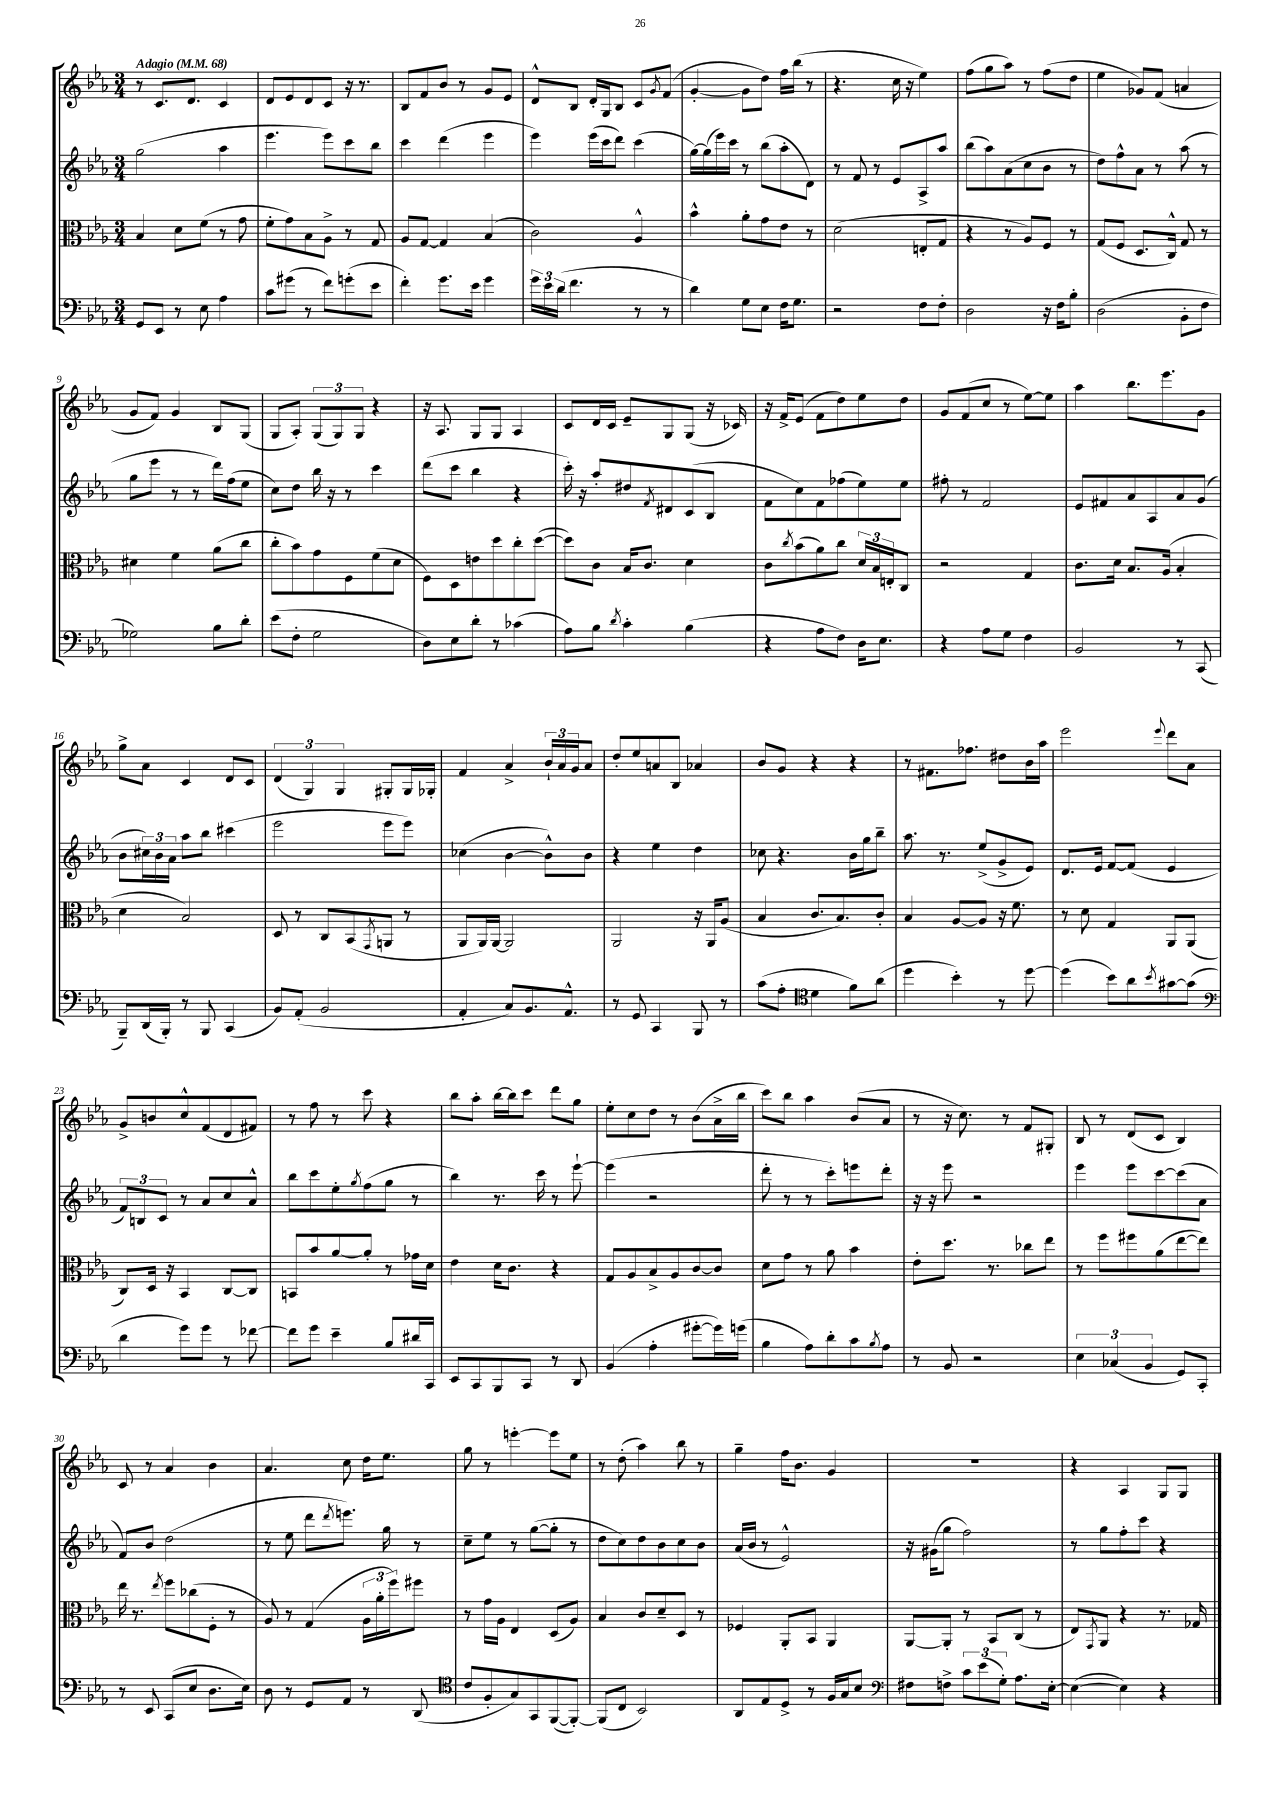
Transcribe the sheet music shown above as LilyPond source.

<<
\new StaffGroup <<
\new Staff = "s0" {
    \clef treble \key ees \major \numericTimeSignature \time 3/4 \tempo "Adagio" 4 = 68
    r8 c'8. d'8. c'4 |
    d'8 ees'8 d'8 c'8 r16 r8. |
    bes8 f'8 bes'8 r8 g'8 ees'8 |
    d'8-^ bes8 d'16-. g16 bes8 c'8 \acciaccatura { g'8 } f'8( |
    g'4~-. g'8 d''8) f''16 bes''16( r8 |
    r4. c''16 r16 ees''4) |
    f''8( g''8 aes''8) r8 f''8( d''8 |
    ees''4 ges'8) f'8( a'4 |
    g'8 f'8) g'4 bes8 g8( |
    g8 aes8-.) \tuplet 3/2 { g8( g8) g8 } r4 |
    r16 aes8. g8 g8 aes4 |
    c'8 d'16 c'16 ees'8-- g8 g8( r16 ces'16) |
    r16 f'16-> ees'8( f'8 d''8) ees''8 d''8 |
    g'8 f'8( c''8 r8 ees''8~) ees''8 |
    aes''4 bes''8. ees'''8. g'8 |
    g''8-> aes'8 c'4 d'8 c'8 |
    \tuplet 3/2 { d'4( g4) g4 } gis8-. gis16 ges16-. |
    f'4 aes'4-> \tuplet 3/2 { bes'16-! aes'16 g'16 } aes'8 |
    d''8-. ees''8 a'8 bes8 aes'4 |
    bes'8 g'8 r4 r4 |
    r8 fis'8. fes''8. dis''8 bes'16 aes''16 |
    ees'''2 \appoggiatura { ees'''8 } d'''8 aes'8 |
    g'8-> b'8 c''8-^ f'8( d'8 fis'8) |
    r8 f''8 r8 c'''8 r4 |
    bes''8 aes''8-. bes''16~ bes''16 c'''8 d'''8 g''8 |
    ees''8-. c''8 d''8 r8 bes'8( aes'16-> bes''16 |
    c'''8) bes''8 aes''4 bes'8( aes'8 |
    r8 r16 c''8.) r8 f'8 gis8-. |
    bes8 r8 d'8( c'8 bes4) |
    c'8 r8 aes'4 bes'4 |
    aes'4. c''8 d''16 ees''8. |
    g''8 r8 e'''4~-. e'''8 ees''8 |
    r8 d''8-.( aes''4) bes''8 r8 |
    g''4-- f''16 bes'8. g'4 |
    R2. |
    r4 aes4 g8 g8 \bar "|." |
}
\new Staff = "s1" {
    \clef treble \key ees \major \numericTimeSignature \time 3/4
    g''2( aes''4 |
    ees'''4. ees'''8) c'''8 bes''8 |
    c'''4 d'''4( ees'''4 |
    ees'''4) ees'''16( c'''16 d'''8) c'''4( |
    g''16~) g''16( ees'''16) c'''16 r8 bes''8( aes''8-. d'8) |
    r8 f'8 r8 ees'8 aes8-> aes''8 |
    bes''8( aes''8) aes'8( c''8 bes'8 r8 |
    d''8) f''8-^ aes'8 r8 aes''8( r8 |
    g''8 ees'''8 r8 r8 d'''16) f''16( ees''8 |
    c''8) d''8 bes''16 r16 r8 c'''4 |
    d'''8( c'''8 bes''4 r4 |
    c'''16-.) r16 aes''8-. dis''8 \acciaccatura { f'8 } dis'8 c'8( bes8 |
    f'8 c''8) f'8 fes''8( ees''8) ees''8 |
    fis''8-. r8 f'2 |
    ees'8 fis'8 aes'8 aes8 aes'8 g'8( |
    bes'8 \tuplet 3/2 { cis''16) bes'16 aes'16 } aes''8 bes''8 cis'''4( |
    ees'''2 ees'''8 ees'''8) |
    ces''4( bes'4~ bes'8-^) bes'8 |
    r4 ees''4 d''4 |
    ces''8 r4. bes'16 g''16 bes''8-- |
    aes''8. r8. ees''8->( g'8-> ees'8) |
    d'8. ees'16 f'8~ f'8( ees'4 |
    \tuplet 3/2 { f'8) b8 c'8 } r8 aes'8 c''8 aes'8-^ |
    bes''8 c'''8 ees''8-. \acciaccatura { g''8 } f''8( g''8 r8 |
    bes''4) r8. c'''16 r8 ees'''8~-! |
    ees'''4( r2 |
    d'''8-. r8 r8 c'''8-.) e'''8 d'''8-. |
    r16 r16 ees'''8 r2 |
    ees'''4 ees'''8 c'''8~ c'''8( aes'8 |
    f'8) bes'8 d''2( |
    r8 ees''8 d'''8 \acciaccatura { d'''8 } e'''8.) g''16 r8 |
    c''8-- ees''8 r8 g''8~( g''8-. r8 |
    d''8 c''8) d''8 bes'8 c''8 bes'8 |
    aes'16( bes'16 r8 ees'2-^) |
    r16 gis'16( g''8 f''2) |
    r8 g''8 f''8-. c'''8 r4 \bar "|." |
}
\new Staff = "s2" {
    \clef alto \key ees \major \numericTimeSignature \time 3/4
    bes4 d'8 f'8( r8 g'8 |
    f'8-. g'8) bes8 aes8-> r8 g8 |
    aes8 g8~ g4 bes4( |
    c'2) aes4-^ |
    bes'4-^ aes'8-. g'8 ees'8 r8 |
    d'2( e8-. g8 |
    r4 r8 aes8) f8 r8 |
    g8( f8 d8. c16-^) g8 r8 |
    dis'4 f'4 aes'8( c''8 |
    c''8-. bes'8) g'8 f8 f'8( d'8 |
    f8) d8 e'8 d''8 c''8-. d''8~( |
    d''8) c'8 bes16 c'8. d'4 |
    c'8 \acciaccatura { c''8 } bes'8( aes'8) c''8 \tuplet 3/2 { d'16 bes16 e16-. } c8 |
    r2 g4 |
    c'8. d'16 bes8. aes16( bes4-. |
    d'4 bes2) |
    d8 r8 c8 bes,8( \acciaccatura { g,8 } a,8 r8 |
    aes,8 aes,16) aes,16~ aes,2 |
    aes,2 r16 aes,16 aes8( |
    bes4 c'8. bes8.) c'8-. |
    bes4 aes8~ aes8 r16 f'8. |
    r8 d'8 g4 aes,8 aes,8( |
    c8) d16 r16 bes,4 c8~ c8 |
    b,8 bes'8 aes'8~ aes'8-. r8 ges'16 d'16 |
    ees'4 d'16 c'8. r4 |
    g8 aes8 bes8-> aes8 c'8~ c'8 |
    d'8 g'8 r8 aes'8 bes'4 |
    ees'8-. d''8. r8. ces''8 ees''8 |
    r8 f''8 fis''8 aes'8( ees''8~ ees''8) |
    ees''16 r8. \acciaccatura { ees''8 } f''8 ces''8( f8-. r8 |
    aes8) r8 g4( \tuplet 3/2 { aes16 aes'16-. f''16) } fis''8 |
    r8 g'16 aes16 ees4 d8( aes8) |
    bes4 c'8 d'8-- d8 r8 |
    fes4 aes,8-. bes,8 aes,4 |
    aes,8~ aes,8-. r8 bes,8 c8( r8 |
    ees8) \acciaccatura { g,8 } aes,8 r4 r8. ges16 \bar "|." |
}
\new Staff = "s3" {
    \clef bass \key ees \major \numericTimeSignature \time 3/4
    g,8 ees,8 r8 ees8 aes4 |
    c'8 gis'8( r8 f'8) g'8-.( ees'8 |
    f'4-.) g'8. ees'16 g'4 |
    \tuplet 3/2 { g'16 ees'16 d'16( } f'4. r8 r8 |
    d'4) g8 ees8 f16 g8. |
    r2 f8 f8-. |
    d2 r16 f16 bes8-. |
    d2( bes,8-. f8 |
    ges2) bes8 d'8-. |
    ees'8( f8-. g2 |
    d8) ees8 d'8-. r8 ces'4( |
    aes8) bes8 \acciaccatura { d'8 } c'4-. bes4( |
    r4 aes8 f8) d16 ees8. |
    r4 aes8 g8 f4 |
    bes,2 r8 c,8( |
    bes,,8--) d,16( bes,,16-.) r8 bes,,8 c,4( |
    bes,8) aes,8-.( bes,2 |
    aes,4-. c8) bes,8. aes,8.-^ |
    r8 g,8 c,4 bes,,8 r8 |
    c'8( aes8-. \clef tenor d'4 f'8) aes'8( |
    d''4 bes'4-.) r8 d''8~ |
    d''4( bes'8) aes'8 \acciaccatura { bes'8 } gis'8~ gis'8( |
    \clef bass d'4 g'8) g'8 r8 fes'8~ |
    fes'8 g'8 ees'4-- bes8 dis'16 c,16 |
    ees,8 c,8 bes,,8 c,8 r8 d,8 |
    bes,4( aes4-. gis'8~-. gis'16) g'16( |
    bes4 aes8) d'8-. c'8 \acciaccatura { bes8 } aes8 |
    r8 bes,8 r2 |
    \tuplet 3/2 { ees4 ces4( bes,4 } g,8) c,8-. |
    r8 ees,8 c,8( ees8 d8. ees16) |
    d8 r8 g,8 aes,8 r8 d,8( |
    \clef tenor c'8 f8-. g8) g,8 f,8~( f,8~-.) |
    f,8( c8 bes,2) |
    aes,8 ees8 d8-> r8 f16 g16 bes8 |
    \clef bass fis8 f8-> \tuplet 3/2 { c'8 ees'8( g8-.) } aes8. ees16~-. |
    ees4~( ees4) r4 \bar "|." |
}
>>
>>
